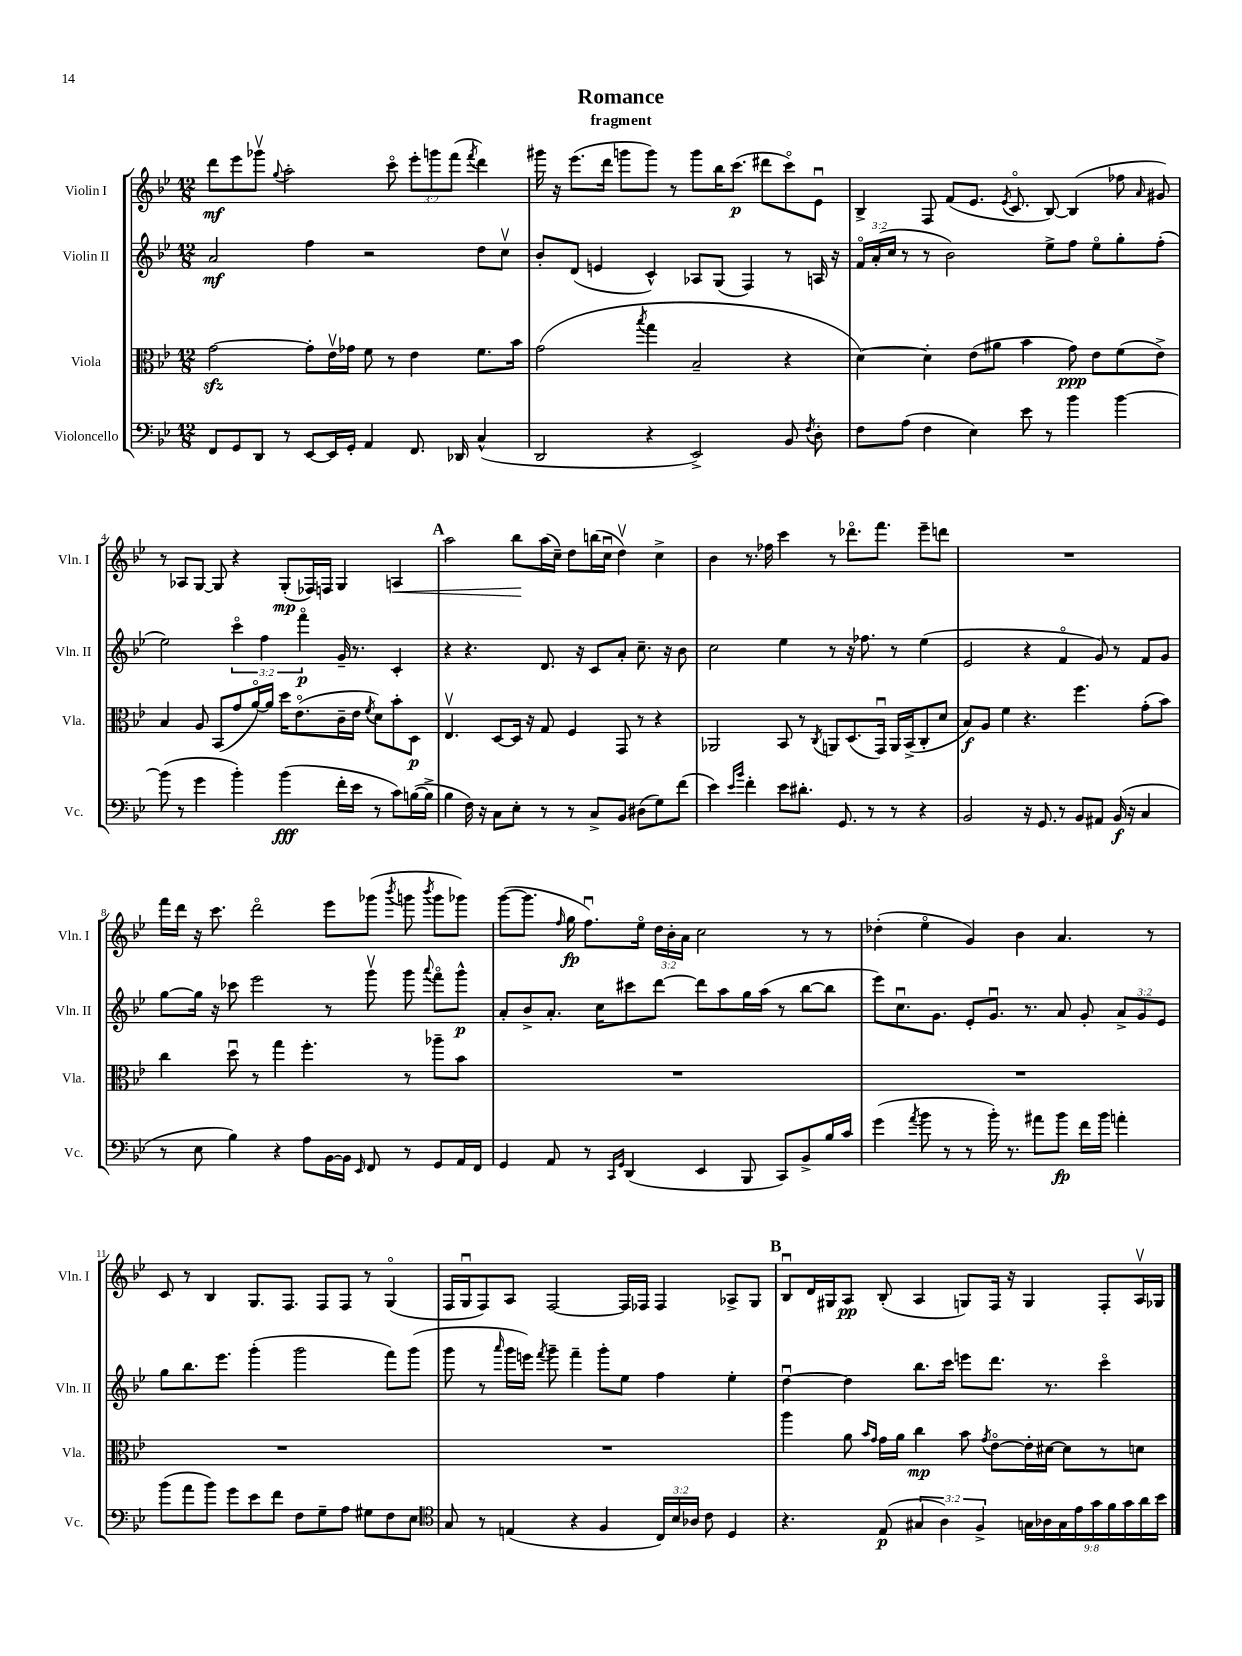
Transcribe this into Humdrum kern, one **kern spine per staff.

**kern	**dynam	**kern	**dynam	**kern	**dynam	**kern	**dynam
*part4	*part4	*part3	*part3	*part2	*part2	*part1	*part1
*staff4	*staff4	*staff3	*staff3	*staff2	*staff2	*staff1	*staff1
*I"Violoncello	*	*I"Viola	*	*I"Violin II	*	*I"Violin I	*
*I'Vc.	*	*I'Vla.	*	*I'Vln. II	*	*I'Vln. I	*
*clefF4	*	*clefC3	*	*clefG2	*	*clefG2	*
*k[b-e-]	*	*k[b-e-]	*	*k[b-e-]	*	*k[b-e-]	*
*M12/8	*	*M12/8	*	*M12/8	*	*M12/8	*
=1	=1	=1	=1	=1	=1	=1	=1
8FF/L	.	[2gzz\	.	2a/	mf	8ddd\L	mf
8GG/	.	.	.	.	.	8eee-\	.
8DD/J	.	.	.	.	.	8ggg-Xv\J	.
.	.	.	.	.	.	8qqgg/	.
8r	.	.	.	.	.	2aa'\	.
[8EE-/L	.	8g'\L]	.	4ff\	.	.	.
16EE-/L]	.	16e-v\L	.	.	.	.	.
16GG'/JJ	.	16g-X\JJ	.	.	.	.	.
4AA/	.	8f\	.	2r	.	.	.
.	.	8r	.	.	.	8ccc\	.
8.FF/	.	4e-\	.	.	.	12eee-'\L	.
.	.	.	.	.	.	12gggn\	.
.	.	.	.	.	.	(12fff\J	.
16DD-X/	.	.	.	.	.	.	.
.	.	.	.	.	.	8qfff/	.
(4C^^/	.	8.f\L	.	8dd\L	.	4ddd\)	.
.	.	.	.	8ccv\J	.	.	.
.	.	16b-\Jk	.	.	.	.	.
=2	=2	=2	=2	=2	=2	=2	=2
2DD/	.	(2g\	.	8b-'/L	.	16ggg#X\	.
.	.	.	.	.	.	16r	.
.	.	.	.	(8d/J	.	(8.eee-\L	.
.	.	.	.	4en/	.	.	.
.	.	.	.	.	.	16ddd\Jk	.
.	.	.	.	.	.	8gggn\L	.
.	.	8qbb-/	.	.	.	.	.
4r	.	4gg\	.	4c^^/)	.	8ggg\J)	.
.	.	.	.	.	.	8r	.
2EE-^/)	.	2B-~/	.	8A-X/L	.	8ggg\L	.
.	.	.	.	(8G/J	.	16bb-\K	.
.	.	.	.	.	.	(8.ccc\J	p
.	.	.	.	4F/)	.	.	.
.	.	.	.	.	.	8ddd#X\L	.
8BB-/	.	4r	.	8r	.	8ccc\)	.
8qF/	.	.	.	.	.	.	.
8D'\	.	.	.	16An/	.	8e-u\J	.
.	.	.	.	16r	.	.	.
=3	=3	=3	=3	=3	=3	=3	=3
8F\L	.	[4d\)	.	24f/LL	.	4B-^/	.
.	.	.	.	(24a'/	.	.	.
.	.	.	.	24cc/JJ	.	.	.
(8A\J	.	.	.	8r	.	.	.
4F\	.	4d'\]	.	8r	.	8F/	.
.	.	.	.	2b-\)	.	(8f/L	.
4E-\)	.	(8e-\L	.	.	.	8.e-/J	.
.	.	8a#X\J	.	.	.	.	.
.	.	.	.	.	.	8qe-/	.
.	.	.	.	.	.	8.c/	.
8e-\	.	4b-\	.	.	.	.	.
8r	.	.	.	8ee-^\L	.	[8B-/)	.
4b-\	.	8g\)	ppp	8ff\J	.	(4B-/]	.
.	.	8e-\L	.	8ee-\L	.	.	.
[4b-\	.	(8f\	.	8gg'\	.	8ff-X\	.
.	.	.	.	.	.	16qqa/	.
.	.	8e-^\J)	.	(8ff'\J	.	8g#X/)	.
!!LO:LB:g=z
=4	=4	=4	=4	=4	=4	=4	=4
(8b-\]	.	4B-/	.	2ee-\)	.	8r	.
8r	.	.	.	.	.	8A-X/L	.
4g\	.	8A/	.	.	.	[8G/J	.
.	.	(8BB-/L	.	.	.	8G/]	.
4b-'\)	.	8g/	.	6ccc\	.	4r	.
.	.	[16a/L)	.	.	.	.	.
.	.	.	.	6ff\	.	.	.
.	.	16a/JJ]	.	.	.	.	.
(4b-\	fff	16dd\KL	.	.	.	(8G'/L	mp
.	.	(8.e-\	.	.	.	.	.
.	.	.	.	6fff\	p	.	.
.	.	.	.	.	.	16F-X/L)	.
.	.	.	.	.	.	16Fn/JJ	.
16f'\LL	.	16c~\L	.	16g~/	.	4G/	.
16e-\JJ	.	16e-\JJ	.	8.r	.	.	.
.	.	8qf/	.	.	.	.	.
8r	.	8d\L)	.	.	.	.	.
!	!	!	!	!	!	!	!LO:HP:b
8c\L)	.	8b-'\	.	4c'/	.	4An/	<
([16Bn\L	.	8D\J	p	.	.	.	.
16B^\JJ]	.	.	.	.	.	.	.
!!LO:REH:place=s1:t=A
=5	=5	=5	=5	=5	=5	=5	=5
4B-\	.	4.E-v/	.	4r	.	2aa\	.
16F\)	.	.	.	4.r	.	.	.
16r	.	.	.	.	.	.	.
8C\L	.	[8D/L	.	.	.	.	.
8E-'\J	.	16D/Jk]	.	.	.	8bb-\L	.
.	.	16r	.	.	.	.	.
8r	.	8G/	.	8.d/	.	(16aa\L	[
.	.	.	.	.	.	16cc~\JJ)	.
8r	.	4F/	.	.	.	8dd\L	.
.	.	.	.	16r	.	.	.
8C^/L	.	.	.	8c/L	.	(16bbn\L	.
.	.	.	.	.	.	16ccu\JJ	.
8BB-/J	.	8GG/	.	8a'/J	.	4ddv\)	.
(8D#X\L	.	8r	.	8.cc~\	.	.	.
8G\)	.	4r	.	.	.	4cc^\	.
.	.	.	.	16r	.	.	.
(8f\J	.	.	.	8b-\	.	.	.
=6	=6	=6	=6	=6	=6	=6	=6
4e-\)	.	2AA-X/	.	2cc\	.	4b-\	.
16qqe-/LL	.	.	.	.	.	.	.
16qqb-/JJ	.	.	.	.	.	.	.
4f'\	.	.	.	.	.	8.r	.
.	.	.	.	.	.	16ff-X\	.
8e-\L	.	8BB-/	.	4ee-\	.	4ccc\	.
8.d#X'\J	.	8r	.	.	.	.	.
.	.	8qC/	.	.	.	.	.
.	.	8AAn/L	.	8r	.	8r	.
8.GG/	.	.	.	.	.	.	.
.	.	(8.D/	.	16r	.	8.ddd-X\L	.
.	.	.	.	8.ff-X\	.	.	.
8r	.	.	.	.	.	.	.
.	.	16GGu/Jk)	.	.	.	8.fff\J	.
8r	.	16AA/LL	.	8r	.	.	.
.	.	(16BB-^/J	.	.	.	.	.
4r	.	8C'/	.	(4ee-\	.	8eee-~\L	.
.	.	8d/J	.	.	.	8dddn\J	.
=7	=7	=7	=7	=7	=7	=7	=7
2BB-/	.	8B-/L)	f	2e-/	.	1.r	.
.	.	8A/J	.	.	.	.	.
.	.	4f\	.	.	.	.	.
16r	.	4.r	.	4r	.	.	.
8.GG/	.	.	.	.	.	.	.
8r	.	.	.	4f/	.	.	.
8BB-/L	.	4.ff\	.	.	.	.	.
8AA#X/J	.	.	.	8g/)	.	.	.
(16BB-/	f	.	.	8r	.	.	.
16r	.	.	.	.	.	.	.
4C/	.	(8g'\L	.	8f/L	.	.	.
.	.	8b-\J)	.	8g/J	.	.	.
!!LO:LB:g=z
=8	=8	=8	=8	=8	=8	=8	=8
8r	.	4cc\	.	[8gg\L	.	16fff\LL	.
.	.	.	.	.	.	16ddd\JJ	.
8E-\	.	.	.	16gg\Jk]	.	16r	.
.	.	.	.	16r	.	8.ccc\	.
4B-\)	.	8ddu\	.	8ccc-X\	.	.	.
.	.	8r	.	2eee-\	.	2ddd\	.
4r	.	4gg\	.	.	.	.	.
8A\L	.	4.ff'\	.	.	.	.	.
[16BB-\L	.	.	.	8r	.	8eee-\L	.
16BB-\JJ]	.	.	.	.	.	.	.
16qqEE-/	.	.	.	.	.	.	.
8FF/	.	.	.	8gggv\	.	(8ggg-X\J	.
.	.	.	.	.	.	8qbbb-/	.
8r	.	8r	.	8ggg\	.	8gggn\	.
.	.	.	.	8qqaaa/	.	8qbbb-/	.
8GG/L	.	8aa-X~\L	.	8fff\L	.	8ggg\L	.
16AA/L	.	8b-\J	.	8ggg^^\J	p	8ggg-X\J)	.
16FF/JJ	.	.	.	.	.	.	.
=9	=9	=9	=9	=9	=9	=9	=9
4GG/	.	1.r	.	8a'/L	.	([8ggg\L	.
.	.	.	.	8b-^/	.	8.ggg\J]	.
8AA/	.	.	.	8.a'/J	.	.	.
.	.	.	.	.	.	16qqff/	.
.	.	.	.	.	.	16gg\	fp
8r	.	.	.	.	.	8.ffu\L)	.
.	.	.	.	16cc\KL	.	.	.
16qqCC/LL	.	.	.	.	.	.	.
16qqGG/JJ	.	.	.	.	.	.	.
(4DD/	.	.	.	8ccc#X\	.	.	.
.	.	.	.	.	.	16ee-\Jk	.
.	.	.	.	[8ddd\J	.	24dd\LL	.
.	.	.	.	.	.	24b-'\	.
.	.	.	.	.	.	24a\JJ	.
4EE-/	.	.	.	8ddd\L]	.	2cc\	.
.	.	.	.	8aa\	.	.	.
8BBB-/	.	.	.	16gg\L	.	.	.
.	.	.	.	(16aa\JJ	.	.	.
8CC/L)	.	.	.	8r	.	.	.
8BB-^/	.	.	.	[8bb-\L	.	8r	.
16B-/L	.	.	.	8bb-\J]	.	8r	.
16c/JJ	.	.	.	.	.	.	.
=10	=10	=10	=10	=10	=10	=10	=10
(4g\	.	1.r	.	8eee-\L)	.	(4dd-X'\	.
.	.	.	.	8.ccu\	.	.	.
8qa/	.	.	.	.	.	.	.
8b-\	.	.	.	.	.	4ee-\	.
.	.	.	.	8.g\J	.	.	.
8r	.	.	.	.	.	.	.
8r	.	.	.	8e-'/L	.	4g/)	.
16b-'\)	.	.	.	8.gu/J	.	.	.
8.r	.	.	.	.	.	.	.
.	.	.	.	.	.	4b-\	.
.	.	.	.	8.r	.	.	.
8a#X\L	.	.	.	.	.	.	.
8b-\J	fp	.	.	8a/	.	4.a/	.
16f\LL	.	.	.	8g'/	.	.	.
16b-\JJ	.	.	.	.	.	.	.
4an'\	.	.	.	12a^/L	.	.	.
.	.	.	.	12g/	.	.	.
.	.	.	.	.	.	8r	.
.	.	.	.	12e-/J	.	.	.
!!LO:LB:g=z
=11	=11	=11	=11	=11	=11	=11	=11
(8b-\L	.	1.r	.	8gg\L	.	8c/	.
8a\	.	.	.	8.bb-\	.	8r	.
8b-\J)	.	.	.	.	.	4B-/	.
.	.	.	.	8.eee-\J	.	.	.
8g\L	.	.	.	.	.	.	.
8e-\	.	.	.	(4ggg'\	.	8.G/L	.
8f\J	.	.	.	.	.	.	.
.	.	.	.	.	.	8.F/J	.
8F\L	.	.	.	2ggg\	.	.	.
8G~\	.	.	.	.	.	8F/L	.
8A\J	.	.	.	.	.	8F/J	.
8G#X\L	.	.	.	.	.	8r	.
8F\	.	.	.	8fff\L)	.	(4G/	.
8E-\J	.	.	.	(8ggg\J	.	.	.
=12	=12	=12	=12	=12	=12	=12	=12
*clefC4	*	*	*	*	*	*	*
8G/	.	1.r	.	8ggg\	.	16F/LL	.
.	.	.	.	.	.	16Gu/J	.
8r	.	.	.	8r	.	8F/)	.
.	.	.	.	16qqaaa/	.	.	.
(4En/	.	.	.	16ggg\LL	.	8A/J	.
.	.	.	.	16eeen\JJ)	.	.	.
.	.	.	.	8qfff/	.	.	.
.	.	.	.	8ggg~\	.	[2F/	.
4r	.	.	.	4fff~\	.	.	.
4F/	.	.	.	8ggg'\L	.	.	.
.	.	.	.	8ee-\J	.	16F/LL]	.
.	.	.	.	.	.	16F-X/JJ	.
24C/LL)	.	.	.	4ff\	.	4F-/	.
24B-/	.	.	.	.	.	.	.
24A-X/JJ	.	.	.	.	.	.	.
8c\	.	.	.	.	.	.	.
4D/	.	.	.	4ee-'\	.	8A-X^/L	.
.	.	.	.	.	.	8G/J	.
!!LO:REH:place=s1:t=B
=13	=13	=13	=13	=13	=13	=13	=13
4.r	.	4aa\	.	[4ddu\	.	8B-u/L	.
.	.	.	.	.	.	16d/L	.
.	.	.	.	.	.	16G#X/J	.
.	.	8a\	.	4dd\]	.	8A/J	pp
.	.	16qqb-/LL	.	.	.	.	.
.	.	16qqg/JJ	.	.	.	.	.
(8E-/	p	16g\LL	.	.	.	(8B-'/	.
.	.	16a\JJ	.	.	.	.	.
6G#X/	.	4cc\	mp	8.bb-\L	.	4A/	.
6A\)	.	.	.	.	.	.	.
.	.	.	.	16ccc\Jk	.	.	.
.	.	8b-\	.	8eeen\L	.	8Gn/L)	.
6F^/	.	.	.	.	.	.	.
.	.	8qg/	.	.	.	.	.
.	.	[8e-\L	.	8.ddd\J	.	16F/Jk	.
.	.	.	.	.	.	16r	.
18Gn\LL	.	16e-'\L]	.	.	.	4G/	.
18A-X\	.	.	.	.	.	.	.
.	.	[16d#X\JJ	.	8.r	.	.	.
18G\	.	.	.	.	.	.	.
.	.	8d#\L]	.	.	.	.	.
18e-\	.	.	.	.	.	.	.
18g\	.	.	.	.	.	.	.
.	.	8r	.	4ccc\	.	8F'/L	.
18f\	.	.	.	.	.	.	.
18g\	.	.	.	.	.	.	.
.	.	8dn\J	.	.	.	16Av/L	.
18a\	.	.	.	.	.	.	.
.	.	.	.	.	.	16G-X/JJ	.
18b-\JJ	.	.	.	.	.	.	.
==	==	==	==	==	==	==	==
*-	*-	*-	*-	*-	*-	*-	*-
